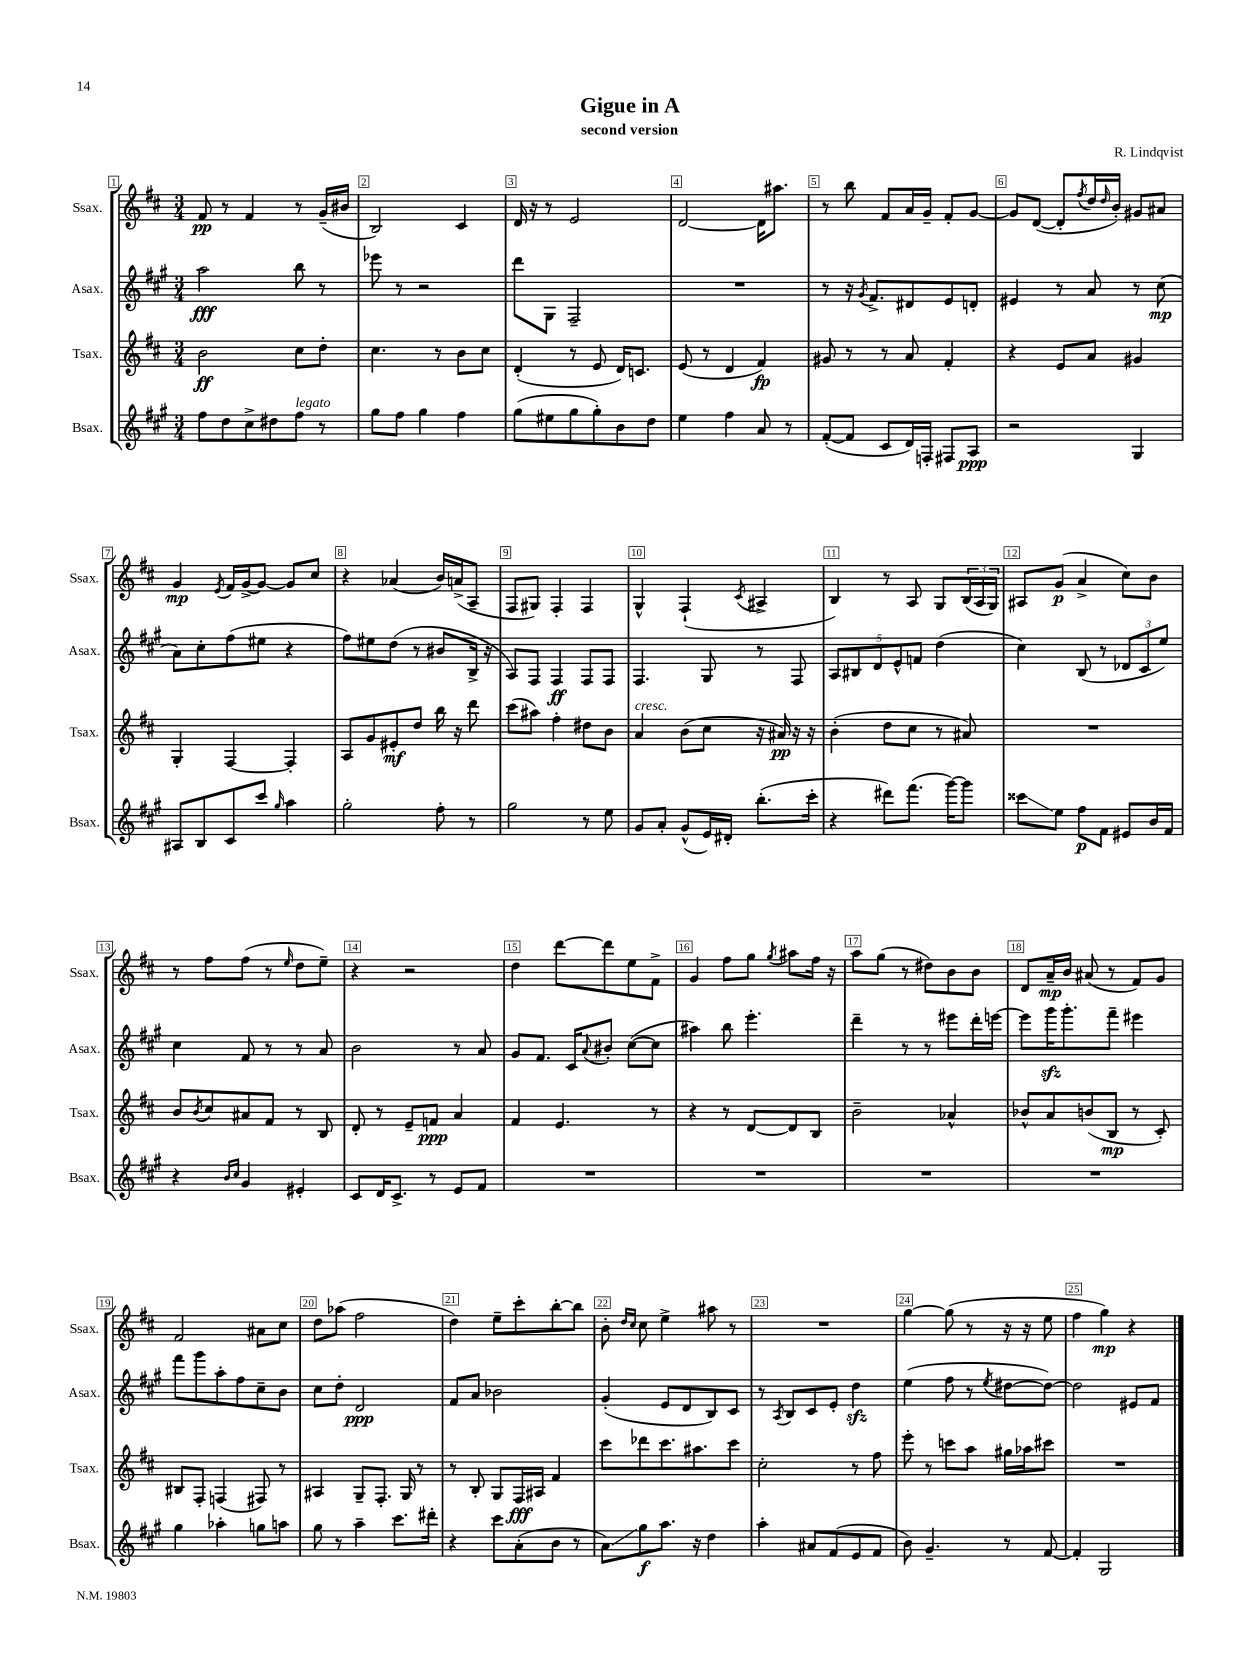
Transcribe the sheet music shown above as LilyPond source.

\header { title = "Gigue in A" composer = "R. Lindqvist" subtitle = "second version" }
<<
\new StaffGroup <<
\new Staff = "s0" \with { instrumentName = "Ssax." shortInstrumentName = "Ssax." } {
    \clef treble \key d \major \numericTimeSignature \time 3/4
    fis'8\pp r8 fis'4 r8 g'16--( bis'16 |
    b2) cis'4 |
    d'16 r16 r8 e'2 |
    d'2~ d'16 ais''8. |
    r8 b''8 fis'8 a'16 g'16-- fis'8-. g'8~ |
    g'8 d'8~( d'8-. \acciaccatura { fis''8 } d''16 \grace { d''16 } b'16-.) gis'8 ais'8 |
    g'4\mp \acciaccatura { e'8 } fis'16 g'16~-> g'8~ g'8 cis''8 |
    r4 aes'4( b'16) a'16->( a8-- |
    fis8 gis8) fis4-. fis4 |
    g4-^ fis4-!( \acciaccatura { cis'8 } ais4-> |
    b4) r8 a8 g8 \tuplet 3/2 { b16( a16 g16) } |
    ais8 g'8\p( a'4-> cis''8) b'8 |
    r8 fis''8 fis''8( r8 \grace { e''16 } d''8 e''8--) |
    r4 r2 |
    d''4 d'''8~ d'''8 e''8 fis'8-> |
    g'4 fis''8 g''8 \acciaccatura { g''8 } ais''8 fis''16 r16 |
    a''8 g''8( r8 dis''8) b'8 b'8 |
    d'8 a'16--\mp b'16 ais'8( r8 fis'8) g'8 |
    fis'2 ais'8 cis''8 |
    d''8 aes''8( fis''2 |
    d''4) e''8-- cis'''8-. b''8~-. b''8 |
    b'8-. \grace { d''16 cis''16 } cis''8 e''4-> ais''8 r8 |
    R2. |
    g''4~ g''8( r8 r16 r16 e''8 |
    fis''4 g''4\mp) r4 \bar "|." |
}
\new Staff = "s1" \with { instrumentName = "Asax." shortInstrumentName = "Asax." } {
    \clef treble \key a \major \numericTimeSignature \time 3/4
    a''2\fff b''8 r8 |
    ees'''8 r8 r2 |
    d'''8 gis8 fis2-- |
    R2. |
    r8 r16 \acciaccatura { gis'8 } fis'8.-> dis'8 e'8 d'8-. |
    eis'4 r8 a'8 r8 cis''8\mp( |
    a'8) cis''8-. fis''8( eis''8 r4 |
    fis''8) eis''8 d''8( r8 bis'8 b16-> r16 |
    a8) fis8 fis4\ff fis8 fis8 |
    fis4. gis8 r8 fis8 |
    \tuplet 5/4 { a8 bis8 d'8 e'8-^ f'8 } d''4( |
    cis''4) b8( r8 \tuplet 3/2 { des'8 cis'8 e''8) } |
    cis''4 fis'8 r8 r8 a'8 |
    b'2 r8 a'8 |
    gis'8 fis'8. cis'16 \appoggiatura { a'8 } bis'8-. cis''8~( cis''8 |
    ais''4) b''8 e'''4.-. |
    d'''4-- r8 r8 eis'''8 d'''16-. e'''16~ |
    e'''8 gis'''16\sfz gis'''8.-. fis'''8-- eis'''4 |
    fis'''8 gis'''8 a''8-. fis''8 cis''8-- b'8 |
    cis''8 d''8-. d'2\ppp |
    fis'8 a'8 bes'2 |
    gis'4-.( e'8 d'8 b8) cis'8 |
    r8 \acciaccatura { a8 } b8 cis'8 e'8-. d''4\sfz |
    e''4( fis''8 r8 \acciaccatura { e''8 } dis''8~ dis''8~) |
    dis''2 eis'8 fis'8 \bar "|." |
}
\new Staff = "s2" \with { instrumentName = "Tsax." shortInstrumentName = "Tsax." } {
    \clef treble \key d \major \numericTimeSignature \time 3/4
    b'2\ff cis''8 d''8-. |
    cis''4. r8 b'8 cis''8 |
    d'4-.( r8 e'8 d'16) c'8. |
    e'8( r8 d'4 fis'4\fp) |
    gis'8 r8 r8 a'8 fis'4-. |
    r4 e'8 a'8 gis'4 |
    g4-. fis4~ fis4-. |
    a8 g'8 eis'8-.\mf d''8 b''16 r16 d'''8 |
    cis'''8( ais''8) fis''4-. dis''8 b'8 |
    a'4^\markup { \italic "cresc." } b'8( cis''8 r16 ais'16\pp) r16 r16 |
    b'4-.( d''8 cis''8 r8 ais'8) |
    R2. |
    b'8 \acciaccatura { b'8 } cis''8 ais'8 fis'8 r8 b8 |
    d'8-. r8 e'8-- f'8\ppp a'4 |
    fis'4 e'4. r8 |
    r4 r8 d'8~ d'8 b8 |
    b'2-- aes'4-^ |
    bes'8-^ a'8 b'8( b8\mp r8 cis'8-.) |
    bis8 fis8-. f4( fis8) r8 |
    ais4 g8-- fis8.-. g16 r8 |
    r8 b8-. g8 fis16\fff ais16 fis'4 |
    cis'''8 des'''8 cis'''8. ais''8. cis'''8 |
    cis''2-. r8 fis''8 |
    e'''8-. r8 c'''8 a''8 gis''16 aes''16 cis'''8 |
    R2. \bar "|." |
}
\new Staff = "s3" \with { instrumentName = "Bsax." shortInstrumentName = "Bsax." } {
    \clef treble \key a \major \numericTimeSignature \time 3/4
    fis''8 d''8 cis''8-> dis''8 fis''8^\markup { \italic "legato" } r8 |
    gis''8 fis''8 gis''4 fis''4 |
    gis''8( eis''8 gis''8 gis''8-.) b'8 d''8 |
    e''4 fis''4 a'8 r8 |
    fis'8~-.( fis'8 cis'8 d'16) f16-. fis8 a8\ppp |
    r2 gis4 |
    ais8 b8 cis'8 cis'''8 \grace { gis''16 } a''4 |
    gis''2-. fis''8-. r8 |
    gis''2 r8 e''8 |
    gis'8 a'8-. gis'8-^( e'16) dis'16-. b''8.-.( cis'''16-. |
    r4 dis'''8) fis'''8.( gis'''16~) gis'''8 |
    cisis'''8\glissando e''8 fis''8\p fis'8 eis'8 b'16 fis'16 |
    r4 \grace { b'16 cis''16 } gis'4 eis'4-. |
    cis'8 d'16 cis'8.-> r8 e'8 fis'8 |
    R2. |
    R2. |
    R2. |
    R2. |
    gis''4 aes''4-. g''8 a''8 |
    gis''8 r8 a''4-- cis'''8. dis'''16-. |
    r4 cis'''8 a'8-.( b'8 r8 |
    a'8\glissando) gis''8\f a''8. r16 d''4 |
    a''4-. ais'8 fis'8( e'8 fis'8 |
    b'8) gis'4.-- r8 fis'8~ |
    fis'4-. gis2 \bar "|." |
}
>>
>>
\layout { \context { \Score \override BarNumber.break-visibility = ##(#f #t #t) barNumberVisibility = #all-bar-numbers-visible \override BarNumber.stencil = #(make-stencil-boxer 0.1 0.3 ly:text-interface::print) } }
